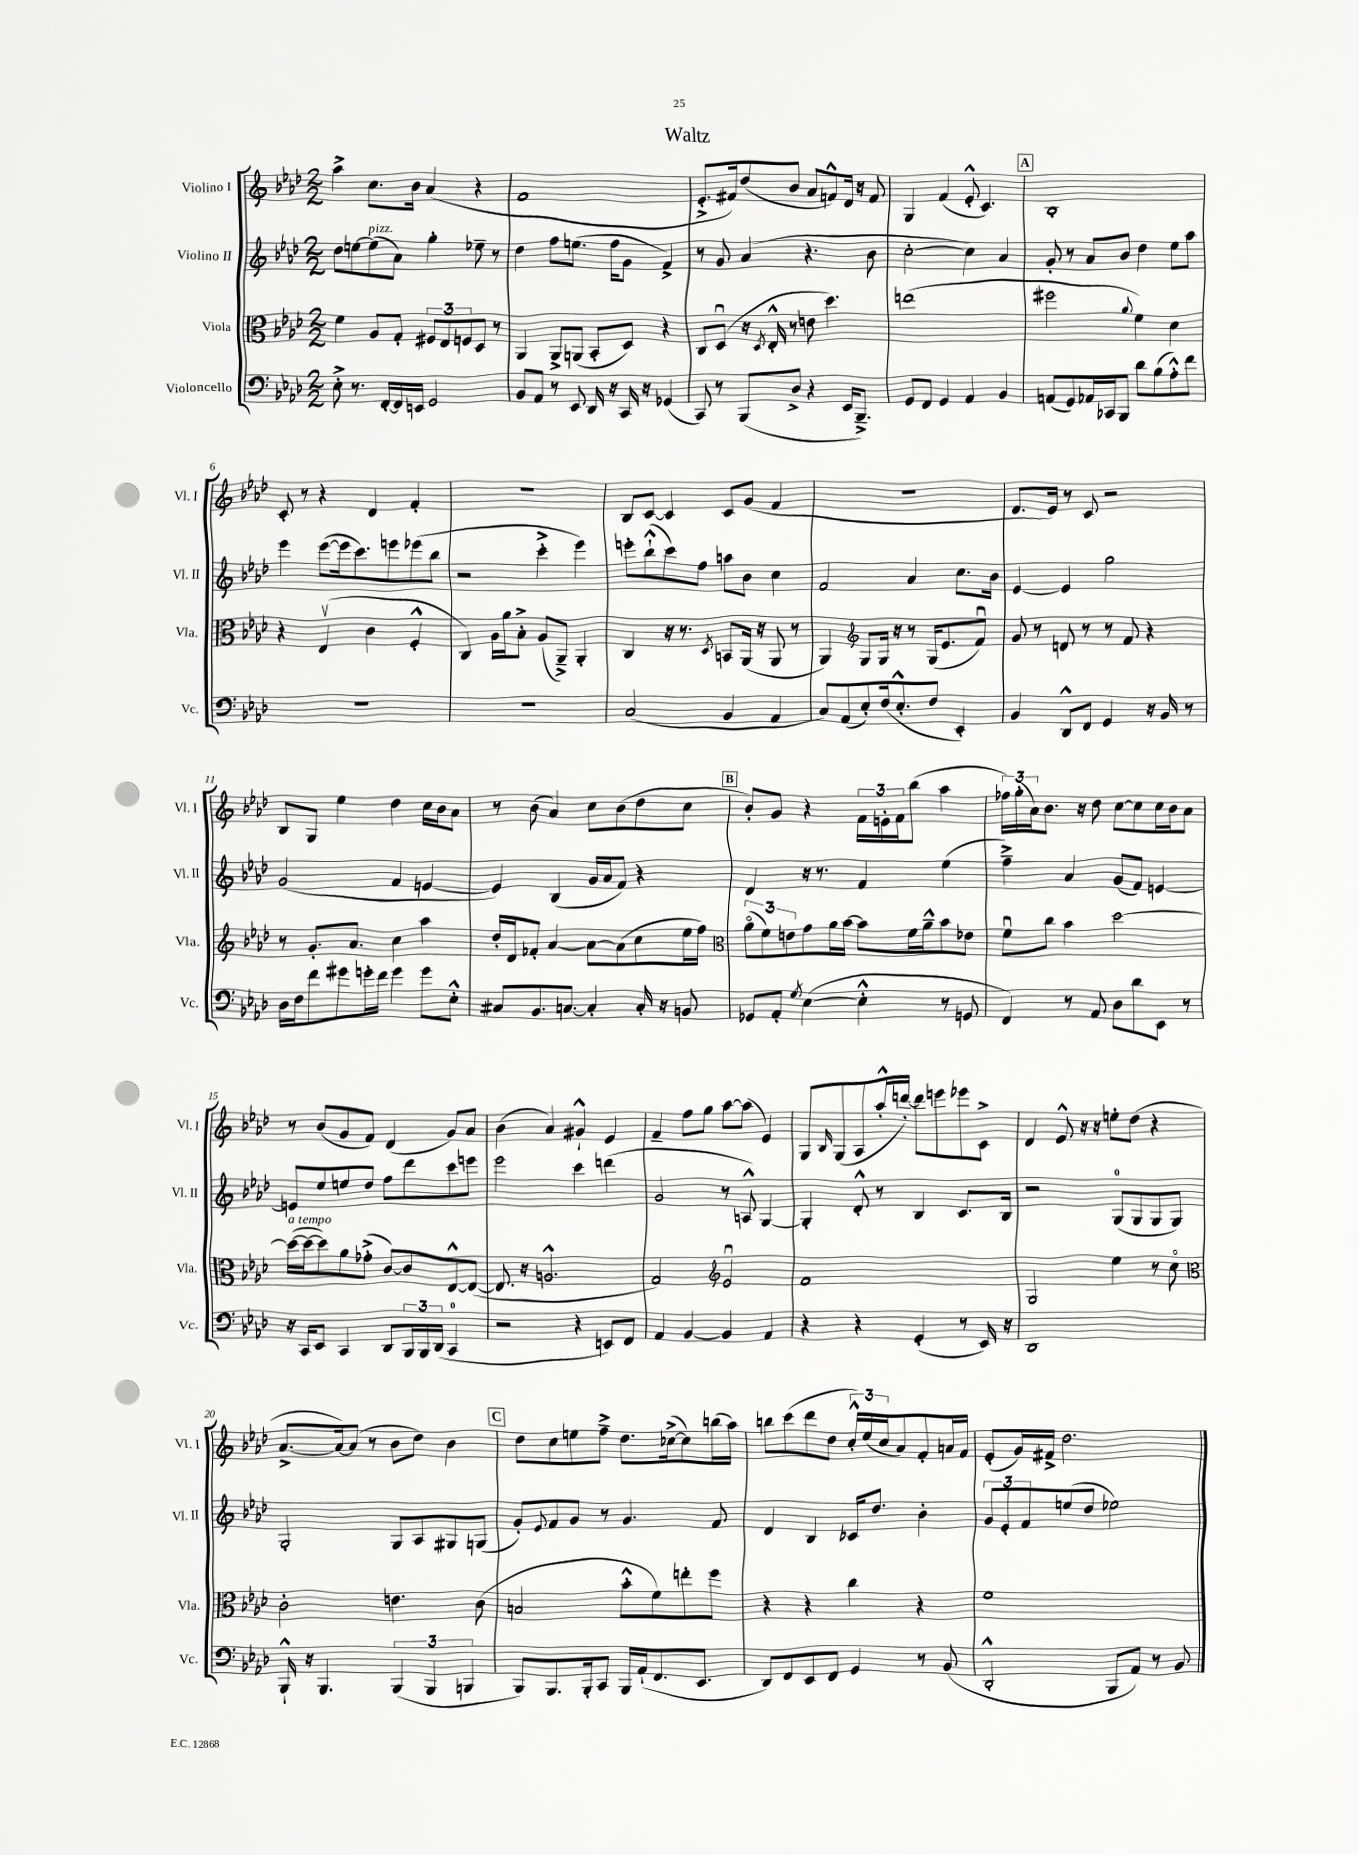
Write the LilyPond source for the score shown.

\header { title = "Waltz" }
<<
\new StaffGroup <<
\new Staff = "s0" \with { instrumentName = "Violino I" shortInstrumentName = "Vl. I" } {
    \clef treble \key aes \major \numericTimeSignature \time 2/2
    aes''4-> c''8. bes'16 aes'4( r4 |
    f'1 |
    ees'8.-.-> fis'16) des''8( bes'8 aes'8 f'8-^) des'16 r16 f'8 |
    g4 f'4( ees'8-.-^ c'4.) |
    \mark \markup { \box "A" } bes1-. |
    c'8-. r8 r4 des'4 f'4-. |
    R1 |
    bes8 c'8~ c'4 c'8 g'8( f'4 |
    r1 |
    des'8. ees'16) r8 c'8 r2 |
    bes8 g8 ees''4 des''4 c''16 bes'16 aes'8 |
    r8 bes'8( aes'4) c''8 bes'8( des''8 c''8 |
    \mark \markup { \box "B" } bes'8-.) g'8 r4 \tuplet 3/2 { f'16 e'16-. f'16 } bes''8( aes''4 |
    \tuplet 3/2 { fes''16) g''16-.( aes'16) } bes'8. r16 des''8 c''8~ c''8 c''16 bes'16 aes'8 |
    r8 bes'8( g'8 f'8) des'4( g'8) aes'8 |
    bes'4( aes'4) gis'4-!-^ ees'4 |
    f'4-- f''8 g''8 aes''8~ aes''8( ees'4) |
    g8 \grace { bes16 } g8( aes8 aes''16-.-^ d'''16~-.) d'''8 e'''8 ees'''8 c'8-> |
    des'4 ees'8-^ r16 r16 e''8-. des''8( r4 |
    aes'8.~-> aes'16~) aes'8( r8 bes'8 des''8) bes'4 |
    \mark \markup { \box "C" } des''8 c''8 e''8 f''8---> des''8. ces''16~->( ces''8) b''16( aes''16) |
    b''8 c'''8( des'''8 des''8 \tuplet 3/2 { c''16-.-^) ees''16( c''16 } aes'8) f'8-. a'16 f'16 |
    ees'8-.( g'16) fis'16-> des''2. \bar "|." |
}
\new Staff = "s1" \with { instrumentName = "Violino II" shortInstrumentName = "Vl. II" } {
    \clef treble \key aes \major \numericTimeSignature \time 2/2
    des''8 e''8~ e''8^\markup { \italic "pizz." }( aes'8) g''4-. ees''8-- r8 |
    des''4 f''8 e''8.( f''16 g'8 f'4->) |
    r8 g'8 aes'4( r4. bes'8 |
    c''2~-. c''4) aes'4 |
    \mark \markup { \box "A" } g'8-. r8 aes'8 bes'8 des''4 ees''8 aes''8 |
    ees'''4 ees'''8~( ees'''16 c'''8.) e'''8 ees'''8( bes''8 |
    r2 c'''4-.-> ees'''4) |
    e'''8-. bes''8-!-^( c'''8) f''8 a''8 bes'8 c''4 |
    f'2 aes'4 c''8. bes'16 |
    ees'4~ ees'4 g''2 |
    g'2( f'4 e'4~ |
    e'4) bes4( g'16 aes'16 f'8) r4 |
    \mark \markup { \box "B" } des'4 r16 r8. f'4 ees''4( |
    f''4--->) aes'4 g'8( f'8) e'4~ |
    e'8 ees''8 e''8 des''8 f''8 des'''8 c'''8 e'''8 |
    ees'''2 c'''4 d'''4( |
    g'2 r8 a8-^) g4~ |
    g4-. des'8-.-^ r8 bes4 c'8. bes16 |
    r2 g8-0( g8 g8 g8) |
    g2-. g8 aes8 gis8 g8( |
    \mark \markup { \box "C" } g'8-.) \appoggiatura { ees'8 } f'8 g'8 r8 g'4. f'8 |
    des'4 bes4 ces'16 des''8. bes'4-. |
    \tuplet 3/2 { g'8 ees'8-. f'8 } e''8( des''8 ees''2) \bar "|." |
}
\new Staff = "s2" \with { instrumentName = "Viola" shortInstrumentName = "Vla." } {
    \clef alto \key aes \major \numericTimeSignature \time 2/2
    f'4 aes8 g8-. \tuplet 3/2 { fis8 ees8 f8 } des8 r8 |
    aes,4 aes,8-> a,8( bes,8-. des8) r4 |
    c8 des8\downbow( r16 \acciaccatura { des8 } ees16-.-^ r8 e'8 des''4.) |
    e''1( |
    \mark \markup { \box "A" } fis''2 \appoggiatura { aes'8 } f'4) des'4 |
    r4 ees4\upbow( c'4 f4-.-^ |
    c4) aes16 aes'16 bes8-.-> aes8( aes,8--->) aes,4-. |
    c4 r16 r8. \acciaccatura { des8 } b,8 aes,16( r16 aes,8 r8 |
    aes,4) \clef treble g8 g16 r16 r8 g16( ees'8. f'8\downbow) |
    g'8 r8 d'8 r8 r8 f'8 r4 |
    r8 g'8.-. aes'8. c''4 aes''4 |
    des''16-. des'16 fes'8-. aes'4~ aes'8~ aes'8( c''8 ees''16 f''16) |
    \mark \markup { \box "B" } \clef alto \tuplet 3/2 { aes'8\flageolet( f'8) e'8 } g'8 aes'16 bes'16~ bes'8 f'16 aes'16---^ bes'8 ees'8 |
    f'8\downbow c''8 bes'4 des''2~ |
    des''16~^\markup { \italic "a tempo" }( des''16~ des''8) aes'8 ges'8-.->( c'8~) c'8 ees8~-^ ees8~( |
    ees8. r16 a2.-^ |
    g2) \clef treble ees'2\downbow |
    f'1 |
    g2 ees''4 r8 c''8\flageolet |
    \clef alto c'2-. e'4. c'8( |
    \mark \markup { \box "C" } b2 bes'8-.-^ f'8) e''8-. f''8 |
    r4 r4 c''4 r4 |
    f'1 \bar "|." |
}
\new Staff = "s3" \with { instrumentName = "Violoncello" shortInstrumentName = "Vc." } {
    \clef bass \key aes \major \numericTimeSignature \time 2/2
    ees8-.-> r8. f,16~-. f,16 e,16 g,2 |
    bes,8 aes,8 r8 ees,8 des,16 r16 c,16 r16 ges,4( |
    c,8) r8 bes,,8( des8-> r4 ees,16 bes,,8.--->) |
    g,8 f,8 g,4 aes,4 bes,4 |
    \mark \markup { \box "A" } a,8( g,8) aes,16 ces,16 bes,,8 des'8 bes8( aes8-.-^) f'8 |
    R1 |
    R1 |
    c2( bes,4 aes,4 |
    c8) aes,8( ees8-.) f16( ees8.-.-^ f8 ees,4-.) |
    bes,4 des,8-^ f,8 g,4 r16 bes,16 r8 |
    des16 f16 f'8 gis'8 g'16-. f'16 g'4 g'8 ees8-.-^ |
    cis8 bes,8. c8.~ c4-. c16-. r16 b,8 |
    \mark \markup { \box "B" } ges,8 aes,8-. \acciaccatura { g8 } ees4~( ees4-.-^ r8 g,8 |
    f,4) r8 aes,8 des8 des'8 ees,8 r8 |
    r16 c,16 ees,8 c,4 des,8 \tuplet 3/2 { bes,,16 bes,,16 des,16( } c,4-0 |
    r2 r4 e,8) f,8 |
    aes,4 bes,4~ bes,4 aes,4 |
    r4 r4 g,4-.( r8 ees,16) r16 |
    des,1 |
    bes,,16-!-^ r16 bes,,4. \tuplet 3/2 { bes,,4( bes,,4 b,,4 } |
    \mark \markup { \box "C" } bes,,8) bes,,8. bes,,16-. c,8 bes,,16 aes,16-!( f,8. ees,8. |
    des,8) f,8 ees,8 f,8 g,4 r8 bes,8( |
    des,2-.-^ bes,,8 aes,8) r8 bes,8 \bar "|." |
}
>>
>>
